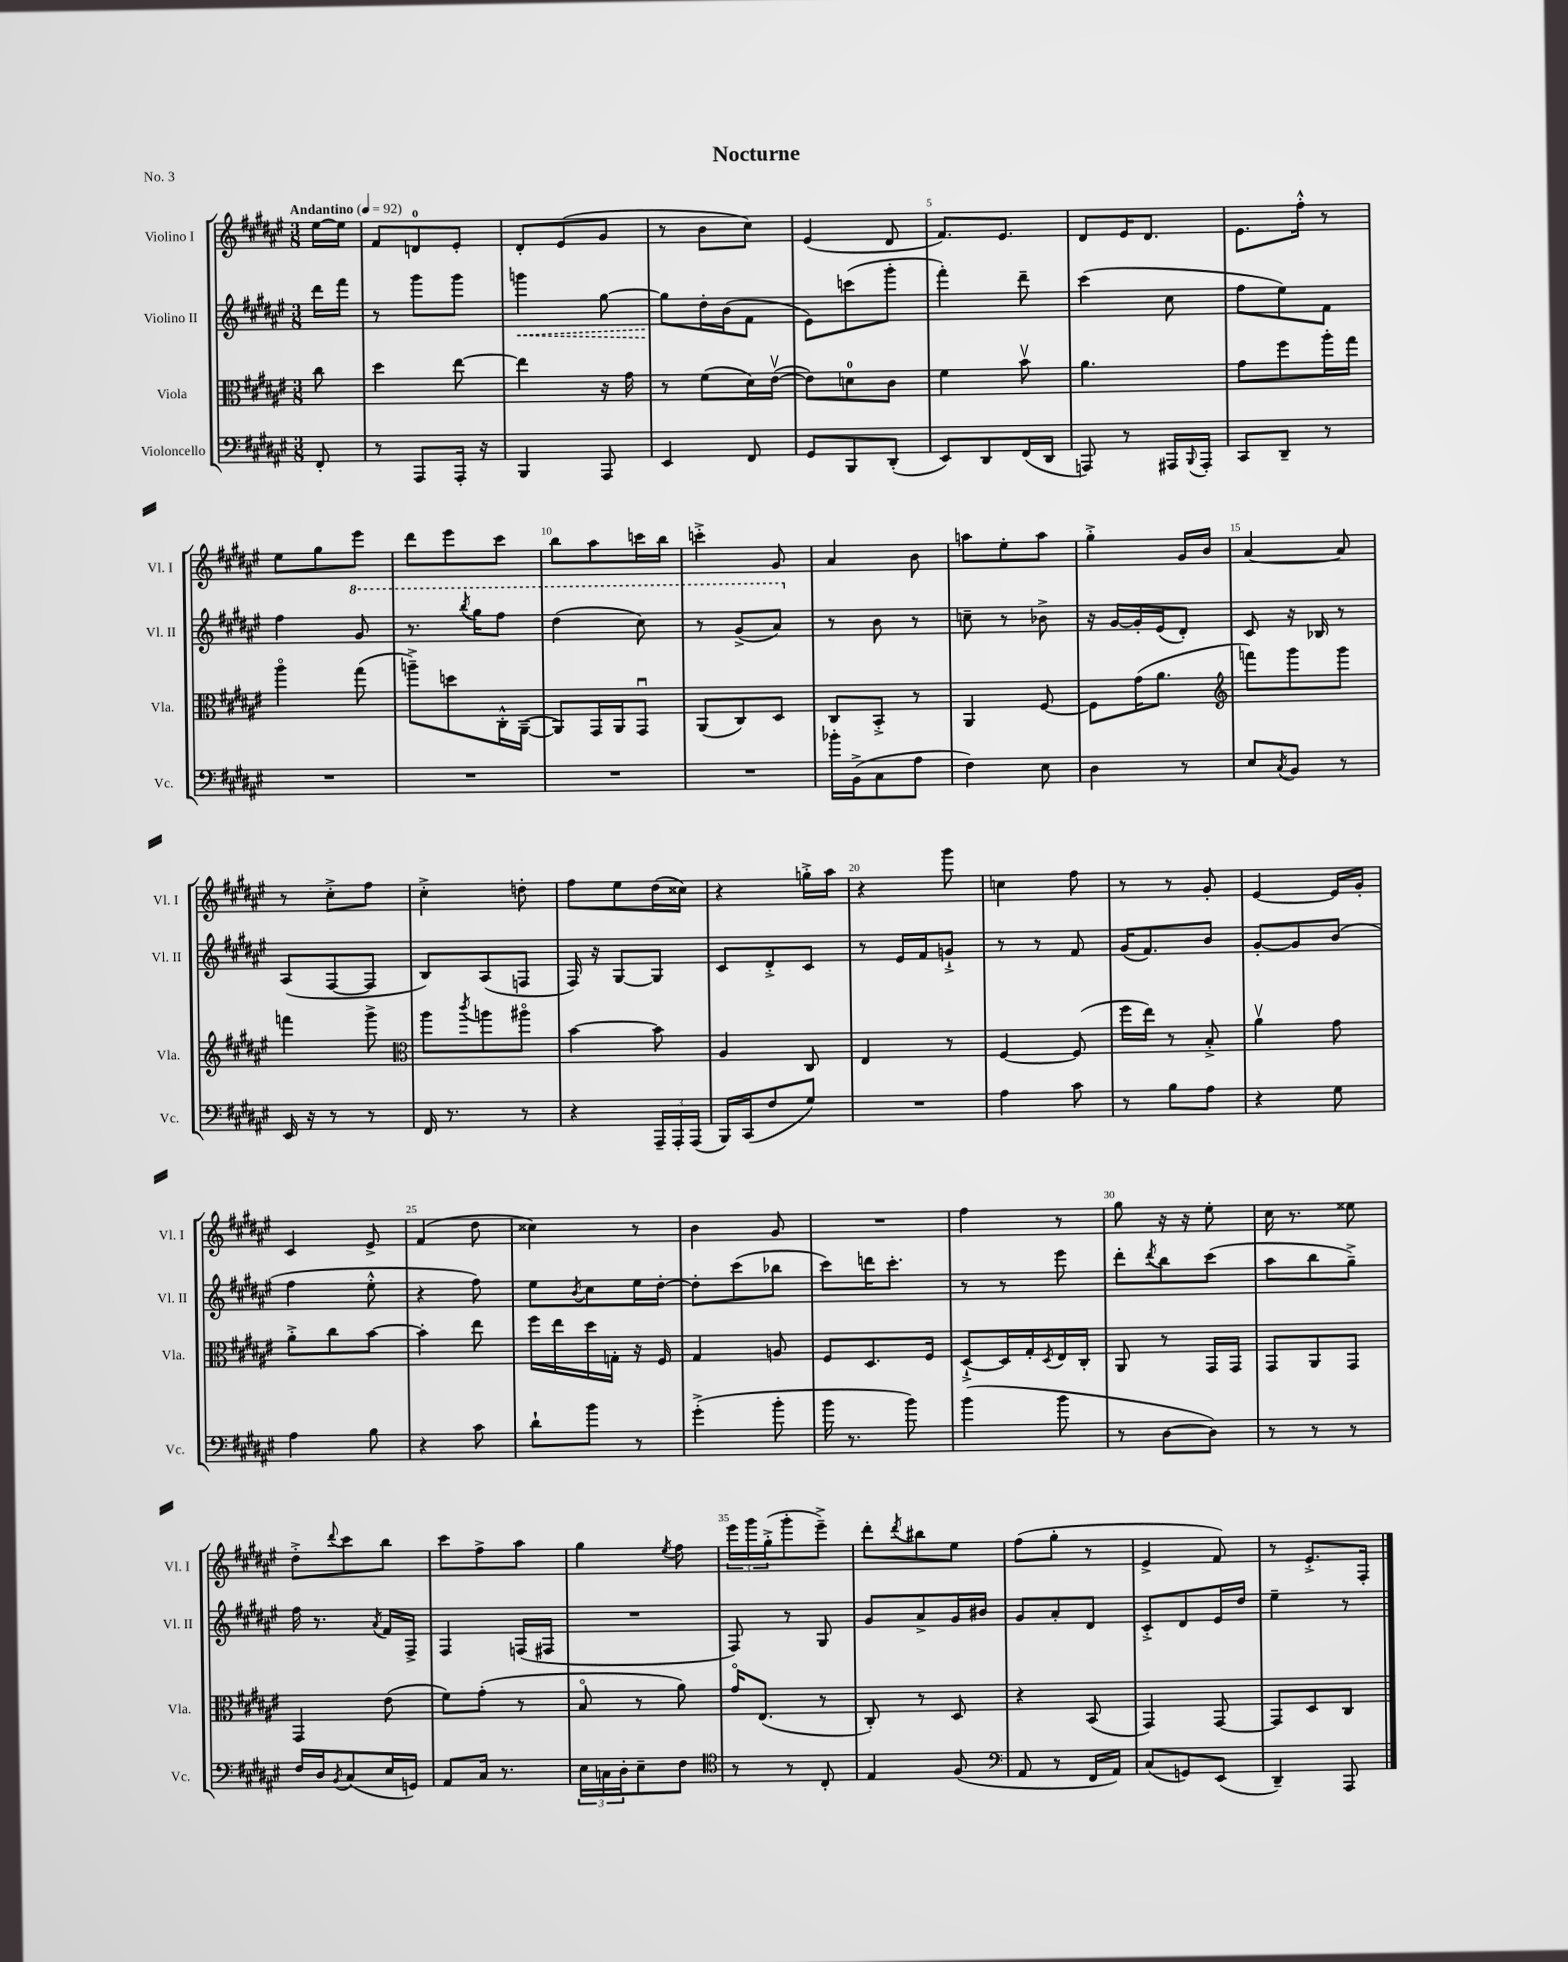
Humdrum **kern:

**kern	**kern	**kern	**kern
*staff4	*staff3	*staff2	*staff1
*clefF4	*clefC3	*clefG2	*clefG2
*k[f#c#g#d#a#e#]	*k[f#c#g#d#a#e#]	*k[f#c#g#d#a#e#]	*k[f#c#g#d#a#e#]
*M3/8	*M3/8	*M3/8	*M3/8
*MM92	*MM92	*MM92	*MM92
8FF#'	8cc#	16ddd#	[16ee#
.	.	16fff#	16ee#]
=	=	=	=
8r	4dd#	8r	8f#
8AAA#	.	8ggg#	8d
16AAA#'	[8ee#	8ggg#	8e#'
16r	.	.	.
=	=	=	=
4BBB	4ee#]	4ggg	8d#'
.	.	.	(8e#
8AAA#	16r	[8gg#	8g#
.	16g#	.	.
=	=	=	=
4EE#	8r	8gg#]	8r
.	(8f#	16dd#'	8b
.	.	(16b	.
8FF#	16d#)	8f#	8cc#)
.	([16e#v	.	.
=	=	=	=
8GG#	8e#])	8e#)	(4e#
8BBB	8d	(8ccc	.
(8DD#'	8c#	8ggg#'	8d#
=	=	=	=
8EE#)	4f#	4fff#')	8.f#)
8DD#	.	.	.
.	.	.	8.e#
(16FF#	8bv	8ddd#~	.
16DD#	.	.	.
=	=	=	=
8AAA)	4.a#	(4ccc#	8d#
8r	.	.	16e#
.	.	.	8.d#
16AAA#	.	8cc#	.
8qqBBB	.	.	.
16AAA#'	.	.	.
=	=	=	=
8CC#	8g#	8ff#	8.e#
8DD#~	8ff#	8ee#)	.
.	.	.	16ff#'^^
8r	16aa#'	8f#	8r
.	16gg#	.	.
=	=	=	=
4.r	4aa#o	4ff#	8ee#
.	.	.	8gg#
.	(8gg#	8gg#	8eee#
=	=	=	=
4.r	8aa~^)	8.r	8ddd#
.	8dd	.	8eee#
.	.	8qbbb	.
.	.	16ggg#	.
.	16C#'^^	8fff#	8ccc#
.	([16AA#~	.	.
=	=	=	=
4.r	8AA#])	(4ddd#	8bb
.	16GG#	.	8aa#
.	16AA#	.	.
.	8GG#u	8ccc#)	16ccc
.	.	.	16bb
=	=	=	=
4.r	(8AA#	8r	4ccc'^
.	8C#)	(8gg#^	.
.	8D#	8aa#)	8g#
=	=	=	=
16b-'	8C#	8r	4a#
(16BB^	.	.	.
8C#	8BB'^	8b	.
8A#	8r	8r	8b
=	=	=	=
4F#)	4AA#	8cc~	8aa
.	.	8r	8ee#'
8E#	[8F#	8b-^	8aa
=	=	=	=
4D#	8F#]	16r	4gg#'^
.	.	[16g#	.
.	(16g#	16g#']	.
.	8.a#	(16e#	.
8r	.	8d#')	16g#
.	.	.	16b
=	=	=	=
*	*clefG2	*	*
8E#	8fff)	8c#	[4a#
8qC#	.	.	.
8BB	8ggg#	16r	.
.	.	16B-	.
8r	8ggg#	8r	8a#]
=	=	=	=
16EE#	4fff	(8A#	8r
16r	.	.	.
8r	.	[8F#	8cc#'^
8r	8ggg#^	8F#]	8ff#
=	=	=	=
*	*clefC3	*	*
16FF#	8aa#	8B)	4cc#'^
8.r	.	.	.
.	8qccc#	.	.
.	8aa	(8A#	.
8r	8aa#o	8F	8dd'
=	=	=	=
4r	[4b	16F#)	8ff#
.	.	16r	.
.	.	[8G#	8ee#
24AAA#~	8b]	8G#]	(16dd#
24AAA#'	.	.	.
.	.	.	16cc##)
(24AAA#	.	.	.
=	=	=	=
16BBB)	4A#	8c#	4r
(16CC#	.	.	.
8F#	.	8d#'^	.
8G#)	8C#	8c#	16gg'^
.	.	.	16aa#
=	=	=	=
4.r	4E#	8r	4r
.	.	16e#	.
.	.	16f#	.
.	8r	8g`^	8ggg#
=	=	=	=
4A#	[4F#	8r	4cc
.	.	8r	.
8c#	(8F#]	8f#	8ff#
=	=	=	=
8r	16ff#	(16g#	8r
.	16ee#)	8.f#)	.
8B	8r	.	8r
8A#	8B'^	8b	8g#'
=	=	=	=
4r	4a#v	[8g#'	[4e#
.	.	8g#]	.
8G#	8g#	(8b	16e#]
.	.	.	16g#'
=	=	=	=
4A#	8a#'^	4ff#	4c#
.	8cc#	.	.
8B	[8b	8ee#'^^	8e#^
=	=	=	=
4r	4b']	4r	(4f#
8c#	8ee#	8ff#)	8dd#
=	=	=	=
8d#`	16ff#	8ee#	4cc##)
.	16ee#	.	.
.	.	8qb	.
8b	16dd#	8cc#	.
.	16G'	.	.
8r	16r	16ee#	8r
.	16F#	[16dd#'	.
=	=	=	=
(4g#'^	4G#	8dd#']	4b
.	.	(8ccc#	.
8b'	8A	8bb-	8g#
=	=	=	=
16b	8F#	8ccc#)	4.r
8.r	.	.	.
.	8.D#	16ddd	.
.	.	8.ccc#'	.
8b)	.	.	.
.	16F#	.	.
=	=	=	=
(4b	[8D#`^	8r	4ff#
.	16D#]	8r	.
.	16G#'	.	.
.	8qD#	.	.
8b	16E#	8eee#	8r
.	16C#'	.	.
=	=	=	=
8r	8AA#	8ddd#'	8gg#
.	.	8qddd#	.
[8D#	8r	8bb	16r
.	.	.	16r
8D#])	16GG#	(8ccc#	8ee#'
.	16GG#	.	.
=	=	=	=
8r	8GG#	8aa#	16cc#
.	.	.	8.r
8r	8AA#	8bb	.
8r	8GG#	8gg#~^)	8ee##
=	=	=	=
16F#	4GG#	16ff#	8dd#'^
16D#	.	8.r	.
8qBB	.	.	8qqddd#
(8C#	.	.	8ccc#
.	.	8qa#	.
16E#	(8e#	16f#	8bb
16GG)	.	16F#^	.
=	=	=	=
8AA#	8f#)	4F#	8ccc#
16C#	(8g#'	.	8ff#^
8.r	.	.	.
.	8r	(16F	8aa#
.	.	16F#	.
=	=	=	=
24E#	8Bo	4.r	4gg#
24C	.	.	.
24D#'	.	.	.
8E#~	8r	.	.
.	.	.	8qee#
8F#	8a#)	.	8ff#
=	=	=	=
*clefC4	*	*	*
8r	16g#o	8F#)	24eee#
.	.	.	24ggg#
.	(8.E#	.	.
.	.	.	(24gg#'^
8r	.	8r	8ggg#'
8C#'	8r	8G#	8eee#~^)
=	=	=	=
4E#	8C#')	8g#	8ddd#'
.	.	.	8qddd#
.	8r	8a#^	8bb#
(8F#	8D#	16g#	8ee#
.	.	16b#	.
=	=	=	=
*clefF4	*	*	*
8AA#	4r	8g#	(8ff#
8r	.	8a#'	8gg#'
16FF#	(8BB	8d#	8r
16AA#)	.	.	.
=	=	=	=
(8C#	4GG#)	8c#'^	4e#^
8GG)	.	8d#	.
(8EE#	[8GG#	16e#	8f#)
.	.	16dd#	.
=	=	=	=
4DD#~)	8GG#]	4ee#~	8r
.	8D#	.	8.e#'^
8AAA#	8C#	8r	.
.	.	.	16F#'
==	==	==	==
*-	*-	*-	*-
